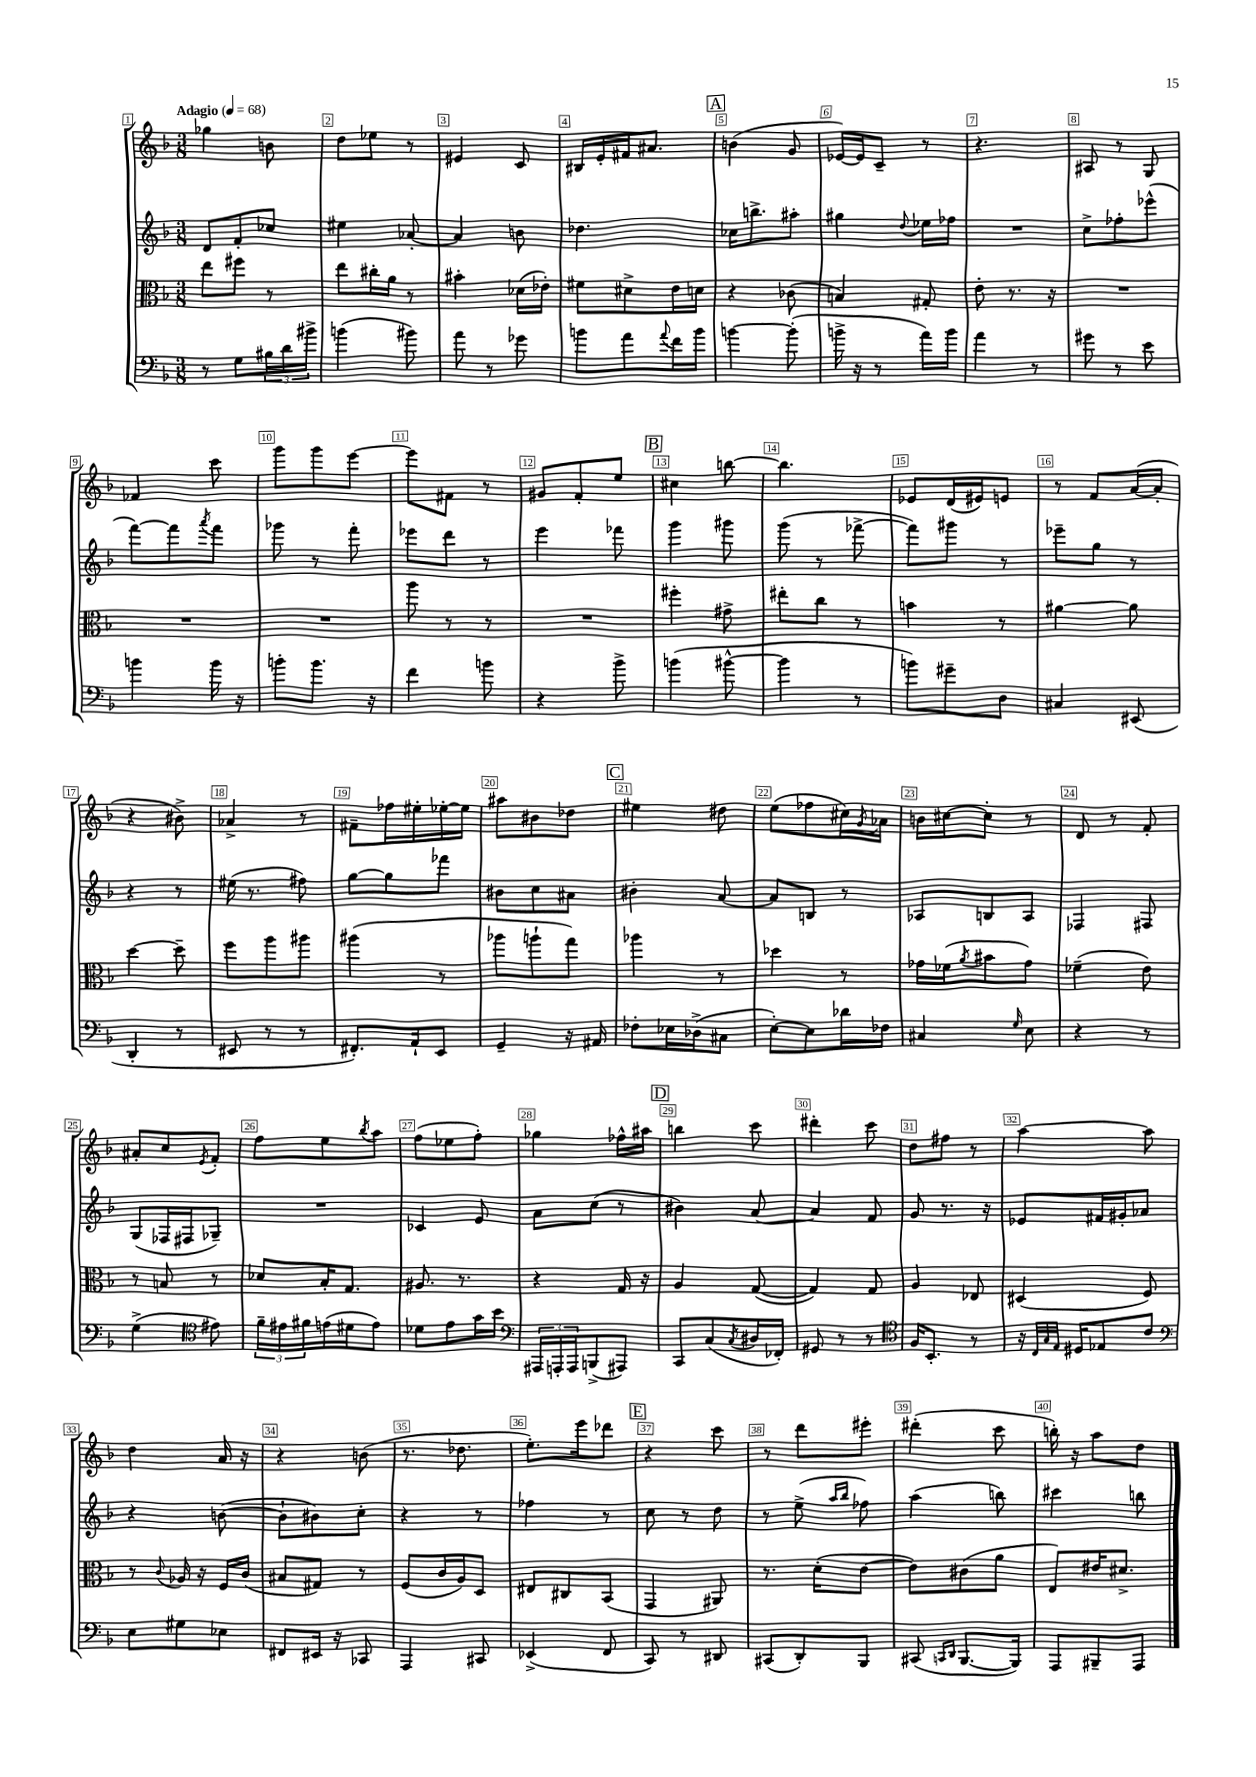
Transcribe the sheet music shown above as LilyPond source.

<<
\new StaffGroup <<
\new Staff = "s0" {
    \clef treble \key f \major \numericTimeSignature \time 3/8 \tempo "Adagio" 4 = 68
    ges''4 b'8 |
    d''8 ees''8 r8 |
    eis'4 c'8 |
    bis16 e'16-. fis'16 ais'8. |
    \mark \markup { \box "A" } b'4( g'8 |
    ees'16~) ees'16 c'8-- r8 |
    r4. |
    ais8 r8 g8 |
    fes'4 c'''8 |
    g'''8 g'''8 e'''8~ |
    e'''8 fis'8 r8 |
    gis'8 f'8-. e''8 |
    \mark \markup { \box "B" } cis''4 b''8~ |
    b''4. |
    ees'8 d'16( eis'16) e'8 |
    r8 f'8 a'16~( a'16-. |
    r4 bis'8->) |
    aes'4-> r8 |
    fis'8-- fes''16 eis''16-. ees''16~-. ees''16 |
    ais''8 bis'8 des''8 |
    \mark \markup { \box "C" } eis''4 dis''8 |
    e''8( fes''8 cis''16) \acciaccatura { g'8 } aes'16 |
    b'16 cis''16~ cis''8-. r8 |
    d'8 r8 f'8-. |
    ais'8-. c''8 \acciaccatura { e'8 } f'8-. |
    f''8 e''8 \acciaccatura { bes''8 } a''8 |
    f''8( ees''8 f''8-.) |
    ges''4 fes''16-^ ais''16 |
    \mark \markup { \box "D" } b''4 c'''8 |
    dis'''4-. c'''8 |
    d''8 fis''8 r8 |
    a''4~ a''8 |
    d''4 a'16 r16 |
    r4 b'8( |
    r8. des''8. |
    e''8.-.) e'''16 des'''8 |
    \mark \markup { \box "E" } r4 c'''8 |
    r8 d'''8 eis'''8-. |
    dis'''4-.( c'''8 |
    b''16-.) r16 a''8 d''8 \bar "|." |
}
\new Staff = "s1" {
    \clef treble \key f \major \numericTimeSignature \time 3/8
    d'8 f'8-. ces''8 |
    eis''4 aes'8~-. |
    aes'4 b'8 |
    des''4. |
    \mark \markup { \box "A" } ces''16 b''8.-> ais''8-. |
    gis''4 \appoggiatura { d''8 } ees''16 fes''16 |
    R4. |
    c''8-> fes''8-. ees'''8-^( |
    f'''8~) f'''8 \acciaccatura { a'''8 } f'''8 |
    ges'''8 r8 f'''8-. |
    ees'''8 d'''8 r8 |
    e'''4 fes'''8 |
    \mark \markup { \box "B" } g'''4 gis'''8 |
    g'''8( r8 fes'''8~-> |
    fes'''8) gis'''8 r8 |
    ees'''8-- g''8 r8 |
    r4 r8 |
    eis''16( r8. fis''8) |
    g''8~ g''8 fes'''8 |
    bis'8 c''8 ais'8 |
    \mark \markup { \box "C" } bis'4-. a'8~ |
    a'8 b8 r8 |
    aes8 b8 aes8 |
    fes4 fis8 |
    g8( fes16 fis16 ges8--) |
    R4. |
    ces'4 e'8 |
    a'8 c''8( r8 |
    \mark \markup { \box "D" } bis'4) a'8~ |
    a'4 f'8 |
    g'8 r8. r16 |
    ees'8 fis'16 gis'16-. aes'8 |
    r4 b'8~( |
    b'8-! bis'8) c''8-. |
    r4 r8 |
    fes''4 r8 |
    \mark \markup { \box "E" } c''8 r8 d''8 |
    r8 e''8->( \grace { a''16 bes''16 } fes''8) |
    a''4( b''8) |
    cis'''4 b''8 \bar "|." |
}
\new Staff = "s2" {
    \clef alto \key f \major \numericTimeSignature \time 3/8
    e''8 fis''8 r8 |
    e''8 cis''16-. a'16 r8 |
    bis'4-. des'16( ees'16-.) |
    fis'8 dis'8-> e'16 d'16 |
    \mark \markup { \box "A" } r4 ces'8( |
    b4) gis8-. |
    e'8-. r8. r16 |
    R4. |
    R4. |
    R4. |
    a''8 r8 r8 |
    R4. |
    \mark \markup { \box "B" } fis''4-. gis'8-> |
    eis''8-. c''8 r8 |
    b'4 r8 |
    ais'4~ ais'8 |
    d''4~ d''8-- |
    f''8 a''8 ais''8 |
    ais''4( r8 |
    aes''8 a''8-! g''8) |
    \mark \markup { \box "C" } aes''4 r8 |
    des''4 r8 |
    ges'16 fes'16( \acciaccatura { a'8 } bis'8 ges'8) |
    fes'4--( e'8) |
    r8 b8 r8 |
    des'8 bes16-. g8. |
    ais8. r8. |
    r4 g16 r16 |
    \mark \markup { \box "D" } a4 g8~( |
    g4) g8 |
    a4 ees8 |
    dis4( f8) |
    r8 \appoggiatura { c'8 } aes16 r16 f16 c'16( |
    bis8 gis8) r8 |
    f8( c'16 a16) d8 |
    eis8 cis8 bes,8( |
    \mark \markup { \box "E" } g,4 ais,8) |
    r8. d'16-.( e'8~ |
    e'8) cis'8( a'8 |
    e8) eis'16 dis'8.-> \bar "|." |
}
\new Staff = "s3" {
    \clef bass \key f \major \numericTimeSignature \time 3/8
    r8 g8 \tuplet 3/2 { bis16 d'16 bis'16-> } |
    b'4( bis'8) |
    a'8 r8 ges'8 |
    b'8 a'8 \appoggiatura { a'8 } f'16 b'16 |
    \mark \markup { \box "A" } b'4~ b'8-.( |
    b'16-> r16 r8 a'16) b'16 |
    a'4 r8 |
    gis'8 r8 e'8 |
    b'4 b'16 r16 |
    b'8-. b'8. r16 |
    f'4 b'8 |
    r4 bes'8-> |
    \mark \markup { \box "B" } b'4( bis'8~-^ |
    bis'4 r8 |
    b'8) gis'8-- d8 |
    cis4 eis,8( |
    d,4-. r8 |
    eis,8 r8 r8 |
    fis,8.-.) a,16-! e,8 |
    g,4-- r16 ais,16 |
    \mark \markup { \box "C" } fes8-. ees16 des16->( cis8 |
    e8~-.) e8 des'16 fes16 |
    cis4 \grace { g16 } e8 |
    r4 r8 |
    g4->( \clef tenor eis'8) |
    \tuplet 3/2 { f'16-- eis'16 fis'16 } e'16( dis'16 e'8) |
    des'8 e'8 g'16 bes'16 |
    \clef bass \tuplet 3/2 { ais,,16 a,,16-. a,,16 } b,,8->( ais,,8) |
    \mark \markup { \box "D" } c,8 c8( \acciaccatura { c8 } dis16 fes,16-.) |
    gis,8 r8 r8 |
    \clef tenor f16 bes,8.-. r8 |
    r16 \grace { c32 g32 e32 } dis16 ees8 c'8 |
    \clef bass e8 gis8 ees8 |
    fis,8 eis,16 r16 ces,8 |
    a,,4 cis,8 |
    ees,4->( f,8 |
    \mark \markup { \box "E" } c,8) r8 dis,8 |
    cis,8( d,8-.) bes,,8 |
    cis,8( \grace { c,16 d,16 } bes,,8.~ bes,,16) |
    a,,8 bis,,8-- a,,8 \bar "|." |
}
>>
>>
\layout { \context { \Score \override BarNumber.break-visibility = ##(#f #t #t) barNumberVisibility = #all-bar-numbers-visible \override BarNumber.stencil = #(make-stencil-boxer 0.1 0.3 ly:text-interface::print) } }
